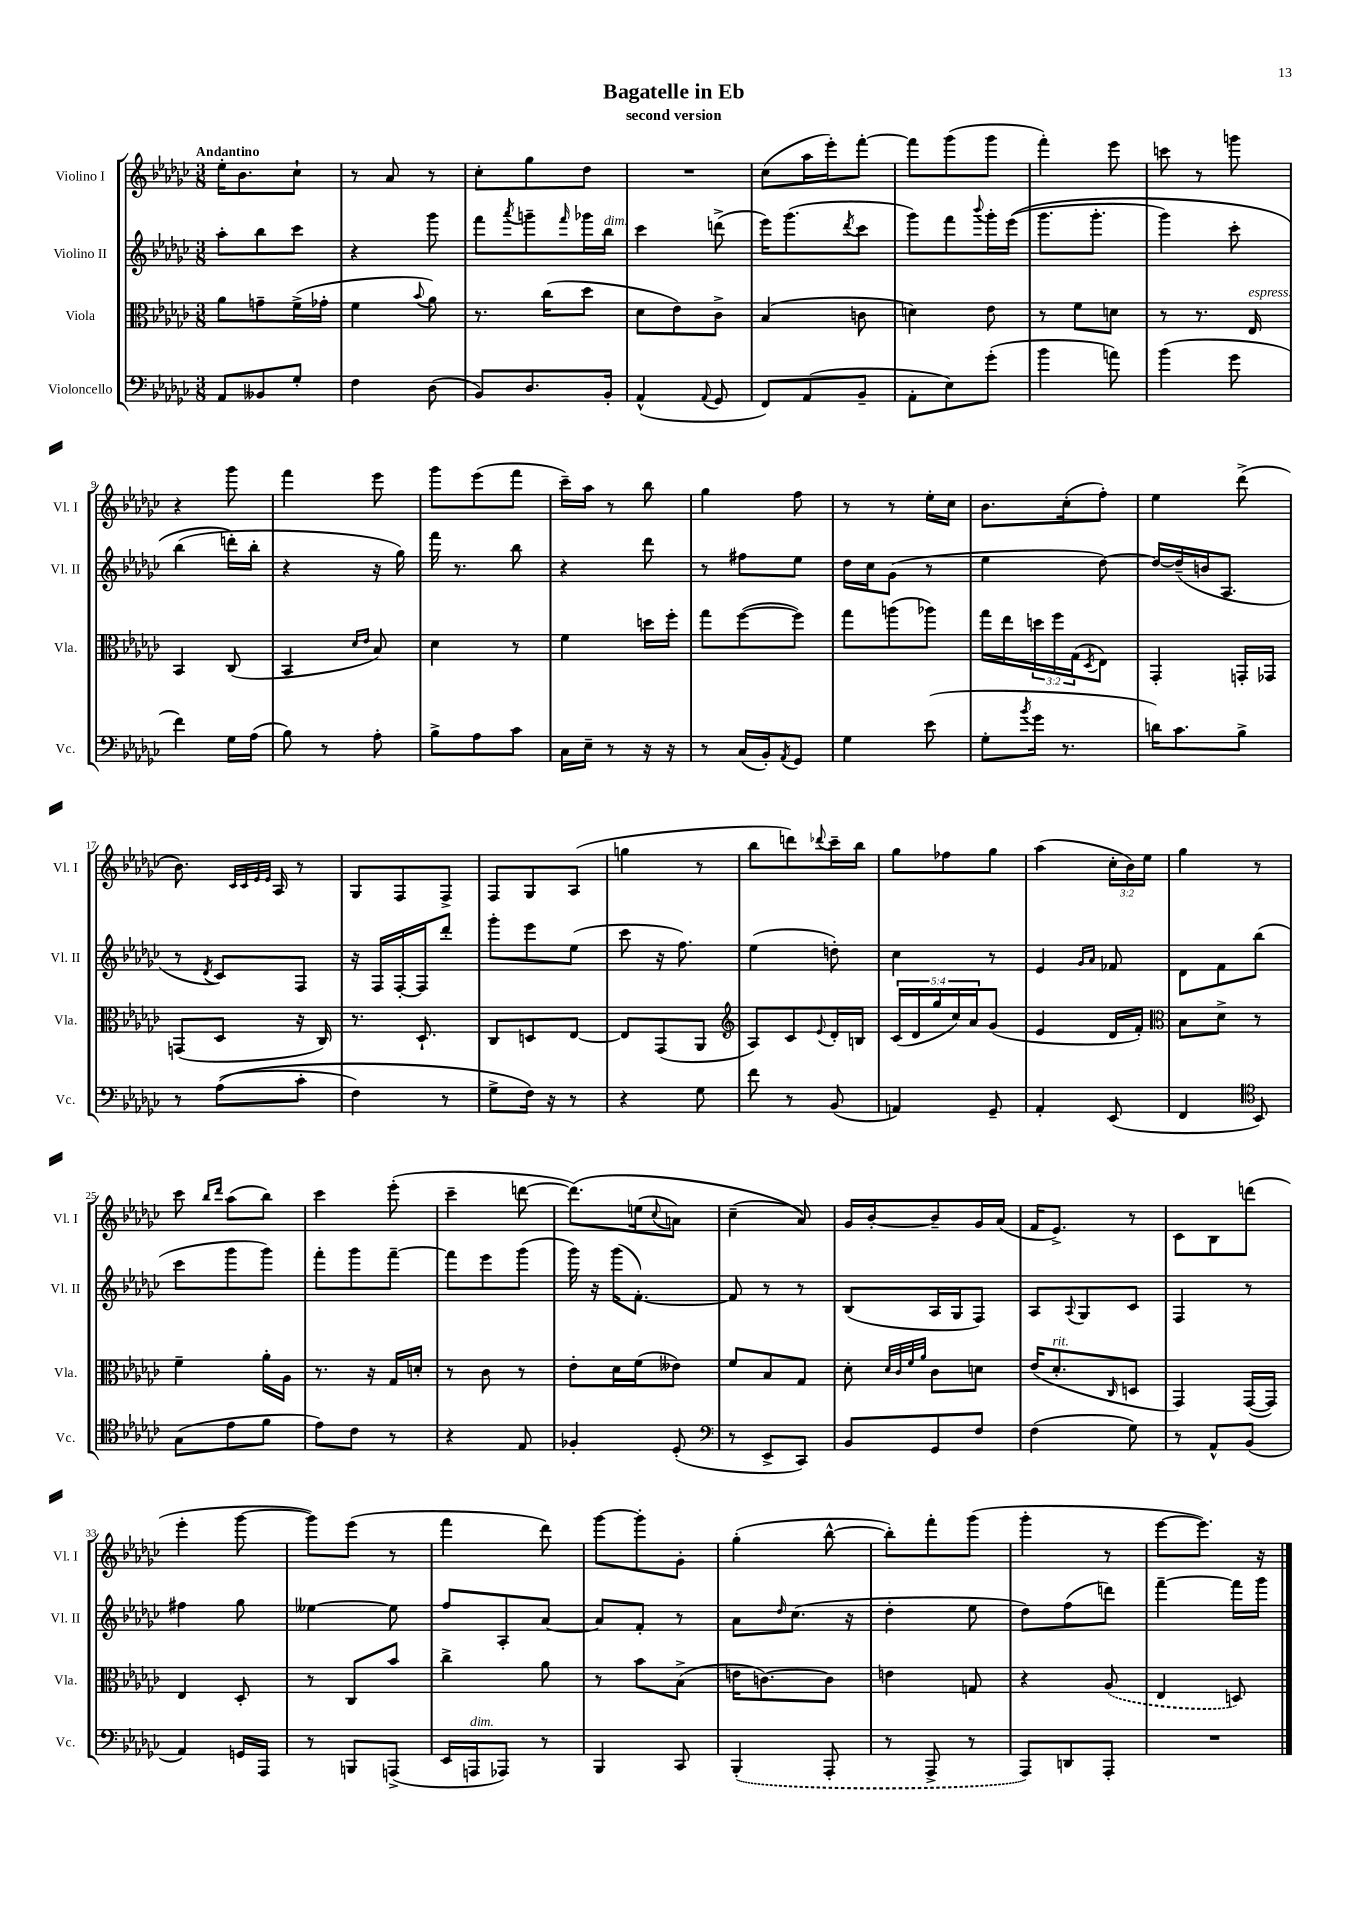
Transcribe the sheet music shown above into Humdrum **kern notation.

**kern	**kern	**kern	**kern
*staff4	*staff3	*staff2	*staff1
*clefF4	*clefC3	*clefG2	*clefG2
*k[b-e-a-d-g-c-]	*k[b-e-a-d-g-c-]	*k[b-e-a-d-g-c-]	*k[b-e-a-d-g-c-]
*M3/8	*M3/8	*M3/8	*M3/8
8AA-	8a-	8aa-'	16ee-'
.	.	.	8.b-
8BB--	8g~	8bb-	.
8G-'	(16f^	8ccc-	8cc-`
.	16g-'	.	.
=	=	=	=
4F	4f	4r	8r
.	.	.	8a-
.	8qqb-	.	.
(8D-	8a-)	8ggg-	8r
=	=	=	=
8BB-)	8.r	8fff	8cc-'
.	.	8qaaa-	.
8.D-	.	8ggg~	8gg-
.	(16cc-	.	.
.	.	16qqfff	.
.	8dd-	16ggg-	8dd-
16BB-'	.	16bb-	.
=	=	=	=
(4AA-^^	8d-	4ccc-	4.r
.	8e-)	.	.
8qqAA-	.	.	.
8GG-	8c-^	(8ddd^	.
=	=	=	=
8FF)	(4B-	16eee-)	(8cc-
.	.	(8.ggg-	.
(8AA-	.	.	16aa-
.	.	.	16eee-')
.	.	8qddd-	.
8BB-~	8c	8ccc-	[8fff'
=	=	=	=
8AA-'	4d)	8ggg-)	8fff]
8E-)	.	8fff	(8ggg-
.	.	8qqbbb-	.
(8g-'	8e-	16ggg-'	8ggg-
.	.	&((16eee-	.
=	=	=	=
4b-	8r	8.ggg-	4fff')
.	8f	.	.
.	.	8.ggg-'	.
8a)	8d	.	8eee-
=	=	=	=
(4b-	8r	4ggg-)	8ccc
.	8.r	.	8r
8g-	.	8ccc-'	8ggg
.	16E-	.	.
=	=	=	=
4f)	4BB-	(4bb-	4r
16G-	(8C-	16ddd'&)	8ggg-
(16A-	.	16bb-'	.
=	=	=	=
8B-)	4BB-	4r	4fff
8r	.	.	.
.	16qqd-	.	.
.	16qqe-	.	.
8A-'	8B-)	16r	8eee-
.	.	16gg-)	.
=	=	=	=
8B-^	4d-	16fff	8ggg-
.	.	8.r	.
8A-	.	.	(8eee-
8c-	8r	8bb-	8fff
=	=	=	=
16C-	4f	4r	16ccc-~)
16E-~	.	.	16aa-
8r	.	.	8r
16r	16dd	8ddd-	8bb-
16r	16ff'	.	.
=	=	=	=
8r	8gg-	8r	4gg-
(16C-	([8ff	8ff#	.
16BB-')	.	.	.
8qAA-	.	.	.
8GG-	8ff])	8ee-	8ff
=	=	=	=
4G-	8gg-	16dd-	8r
.	.	16cc-	.
.	(8aa	(8g-	8r
(8e-	8aa-)	8r	16ee-'
.	.	.	16cc-
=	=	=	=
8G-'	16gg-	4ee-	8.b-
.	16ee-	.	.
8qb-	.	.	.
16g-	24dd	.	.
.	24ff	.	.
8.r	.	.	(16cc-'
.	(24G-	.	.
.	8qD-	.	.
.	8E-)	[8dd-)	8ff')
=	=	=	=
16d)	4GG-'	16dd-_	4ee-
8.c-	.	(16dd-~]	.
.	.	16b	.
.	.	8.A-	.
8B-^	16GG'	.	(8ddd-^
.	16GG-	.	.
=	=	=	=
8r	(8GG	8r	8.b-)
.	.	8qd-	.
&((8A-	8D-	8c-)	.
.	.	.	32qqc-
.	.	.	32qqc-
.	.	.	32qqe-
.	.	.	32qqe-
.	.	.	16A-
8c-'	16r	8F	8r
.	16C-)	.	.
=	=	=	=
4F)	8.r	16r	8G-
.	.	16F	.
.	.	[16F'	8F
.	8.D-`	16F]	.
8r	.	8ddd-'	8F^
=	=	=	=
8G-^	8C-	8ggg-'	8F
16F&)	8D	8eee-	8G-
16r	.	.	.
8r	[8E-	(8ee-	(8A-
=	=	=	=
4r	8E-]	8ccc-	4gg
.	(8GG-	16r	.
.	.	8.ff)	.
8G-	8AA-	.	8r
=	=	=	=
*	*clefG2	*	*
8f	8A-)	(4ee-	8bb-
8r	8c-	.	8ddd)
.	8qqe-	.	8qqddd-
(8BB-	16d-'	8dd')	16ccc-~
.	16B	.	16bb-
=	=	=	=
4AA)	(20c-	4cc-	8gg-
.	20d-	.	.
.	20gg-	.	.
.	.	.	8ff-
.	20cc-)	.	.
.	20a-	.	.
8GG-~	(8g-	8r	8gg-
=	=	=	=
4AA-'	4e-	4e-	(4aa-
.	.	16qqg-	.
.	.	16qqa-	.
(8EE-	16d-	8f-	24cc-'
.	.	.	24b-)
.	16f')	.	.
.	.	.	24ee-
=	=	=	=
*	*clefC3	*	*
4FF	8B-	8d-	4gg-
.	8d-^	8f	.
*clefC4	*	*	*
8BB-)	8r	(8bb-	8r
=	=	=	=
(8G-	4f~	8ccc-	8ccc-
.	.	.	16qqbb-
.	.	.	16qqddd-
8e-	.	8ggg-	(8aa-
8f	16a-'	8ggg-)	8bb-)
.	16A-	.	.
=	=	=	=
8e-)	8.r	8fff'	4ccc-
8c-	.	8ggg-	.
.	16r	.	.
8r	16G-	[8fff~	(8eee-'
.	16d'	.	.
=	=	=	=
4r	8r	8fff]	4ccc-~
.	8c-	8eee-	.
8E-	8r	(8ggg-	[8ddd
=	=	=	=
4F-'	8e-'	16ggg-)	&(8.ddd])
.	.	16r	.
.	16d-	(16ggg-	.
.	(16f	[8.f')	(16ee
.	.	.	8qqcc-
(8D-'	8e--)	.	8a)
=	=	=	=
*clefF4	*	*	*
8r	8f	8f]	(4cc-~
8EE-^	8B-	8r	.
8CC-)	8G-	8r	8a-)&)
=	=	=	=
8BB-	8d-'	(8B-	16g-
.	.	.	[16b-'
.	32qqd-	.	.
.	32qqc-	.	.
.	32qqf	.	.
.	32qqa-	.	.
8GG-	8c-	16A-	8b-~]
.	.	16G-	.
8F	8d	8F)	16g-
.	.	.	(16a-
=	=	=	=
(4F	(16e-	8A-	16f
.	8.d-'	.	8.e-^)
.	.	8qqA-	.
.	.	8G-	.
.	16qqC-	.	.
8G-)	8D	8c-	8r
=	=	=	=
8r	4GG-)	4F	8c-
8AA-^^	.	.	8B-
(8BB-	([16GG-	8r	(8ddd
.	16GG-])	.	.
=	=	=	=
4AA-)	4E-	4ff#	4eee-'
16GG	8D-'	8gg-	[8ggg-
16AAA-	.	.	.
=	=	=	=
8r	8r	[4ee--	8ggg-])
8BBB	8C-	.	(8eee-
(8AAA^	8b-	8ee--]	8r
=	=	=	=
16EE-	4cc-^	8ff	4fff
16AAA	.	.	.
8AAA-)	.	8A-'	.
8r	8a-	[8a-	8ddd-)
=	=	=	=
4BBB-	8r	8a-]	[8ggg-
.	8b-	8f'	8ggg-']
8CC-	(8B-^	8r	8g-'
=	=	=	=
(4BBB-'	16e	8a-	(4gg-'
.	[8.c)	.	.
.	.	16qqdd-	.
.	.	(8.cc-	.
8AAA-'	8c]	.	[8bb-^^
.	.	16r	.
=	=	=	=
8r	4e	4dd-'	8bb-'])
8AAA-^	.	.	8fff'
8r	8G	8ee-	(8ggg-
=	=	=	=
8AAA-)	4r	8dd-)	4ggg-'
8DD	.	(8ff	.
8AAA-'	(8A-	8ddd)	8r
=	=	=	=
4.r	4E-	[4fff~	[8eee-
.	.	.	8.eee-])
.	8D)	16fff]	.
.	.	16ggg-	16r
==	==	==	==
*-	*-	*-	*-
